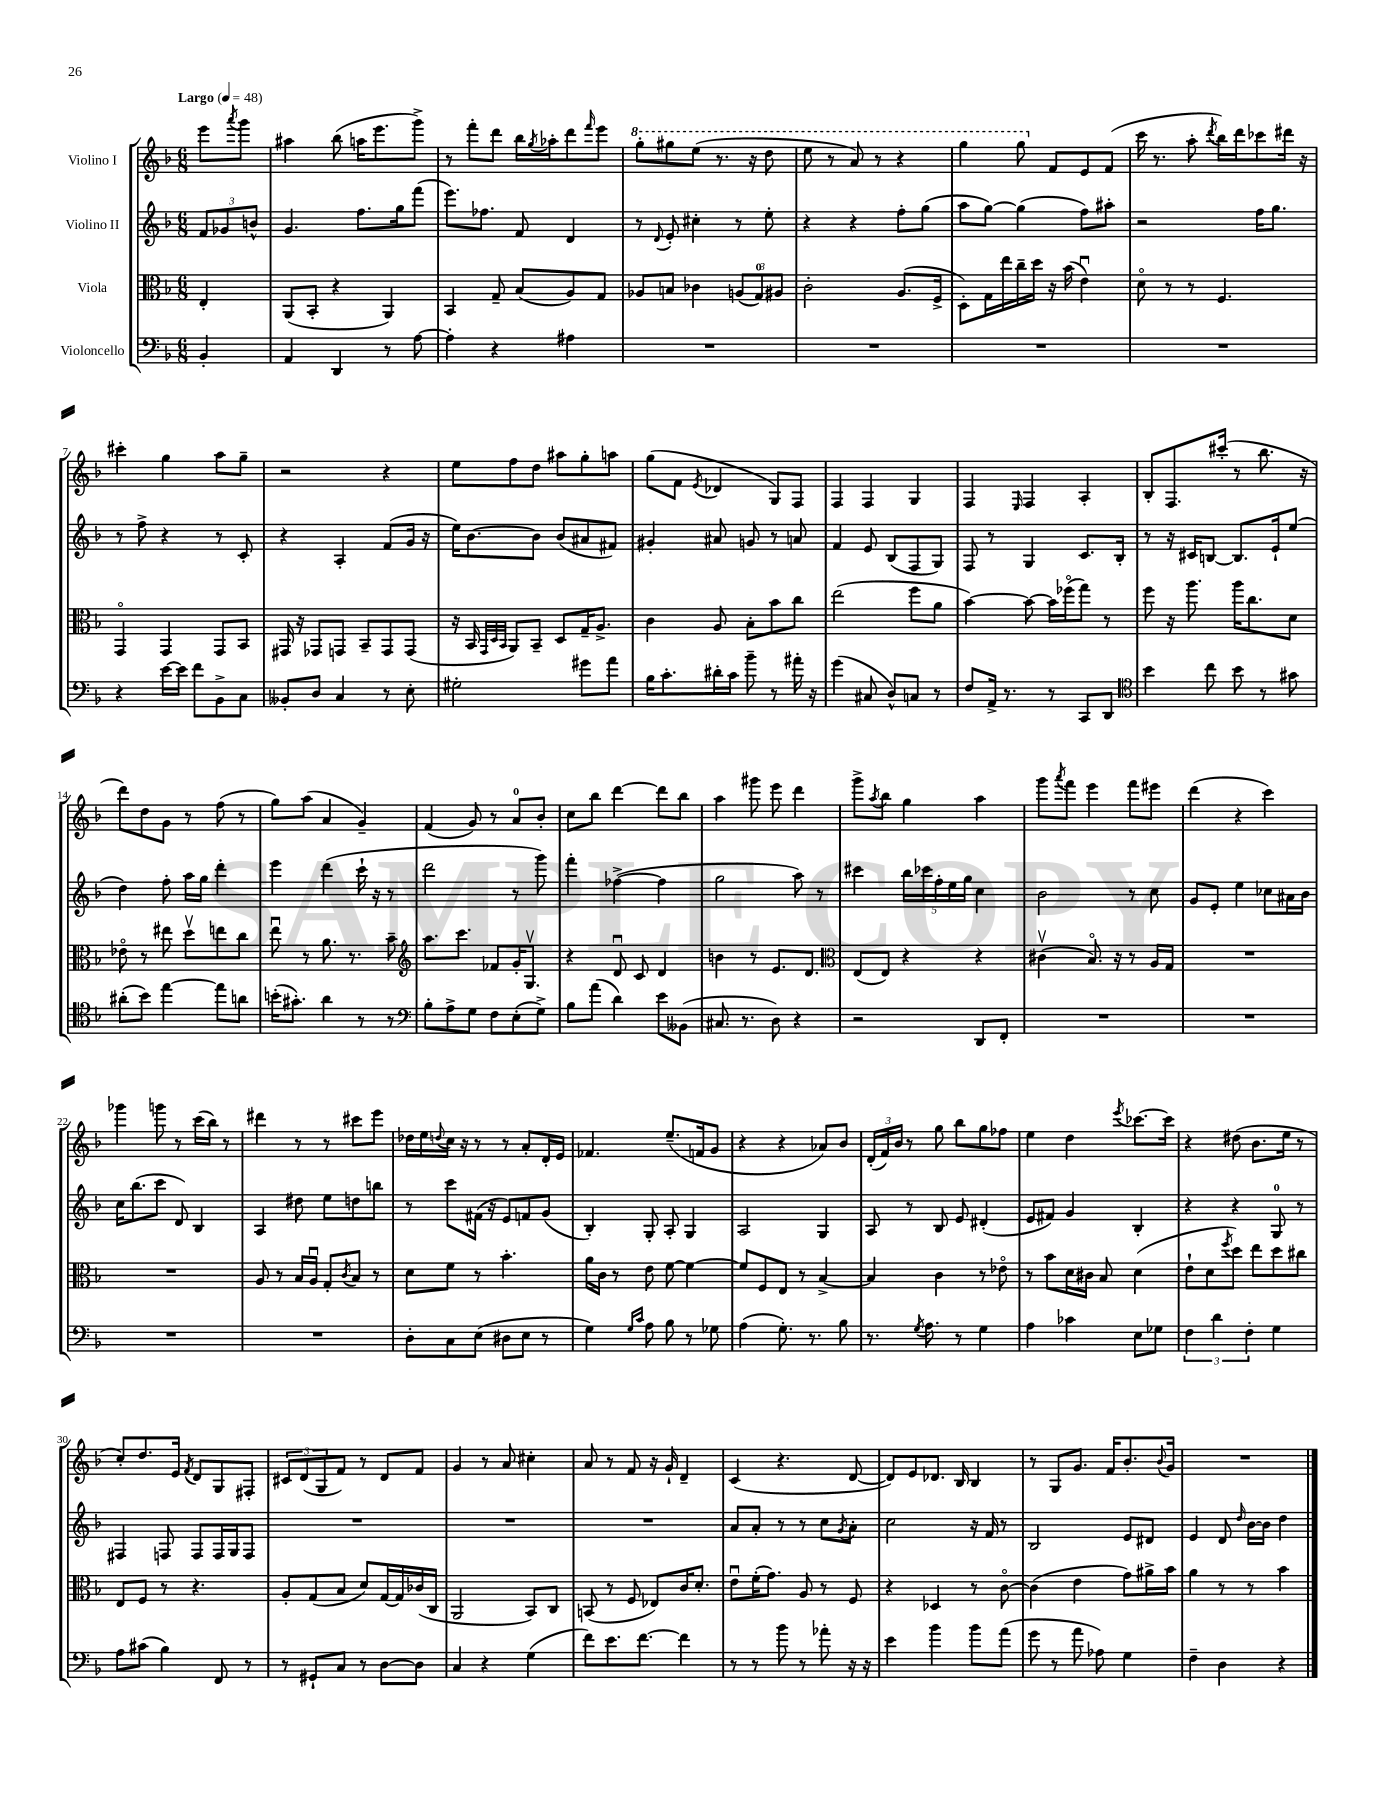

**kern	**kern	**kern	**kern
*part4	*part3	*part2	*part1
*staff4	*staff3	*staff2	*staff1
*I"Violoncello	*I"Viola	*I"Violino II	*I"Violino I
*clefF4	*clefC3	*clefG2	*clefG2
*k[b-]	*k[b-]	*k[b-]	*k[b-]
*M6/8	*M6/8	*M6/8	*M6/8
*MM48	*MM48	*MM48	*MM48
=	=	=	=
!	!	!	!LO:TX:a:B:t=Largo
4BB-'/	4E'/	12f/L	8eee\L
.	.	12g-X/	.
.	.	.	8qaaa/
.	.	.	8ggg\J
.	.	12bn^^/J	.
=1	=1	=1	=1
4AA/	(8AA/L	4.g/	4aa#X\
.	8BB-'/J	.	.
4DD/	4r	.	(8bb-\
.	.	8.ff\L	16aan\KL
.	.	.	8.eee\
8r	4AA/)	.	.
.	.	16gg\k	.
[8A\	.	(8fff\J	8ggg^\J)
=2	=2	=2	=2
4A'\]	4BB-/	8.eee\L)	8r
.	.	.	8fff'\L
.	.	8.ff-X\J	.
4r	8G~/	.	8ddd\J
.	(8B-/L	8f/	16bb-\LL
.	.	.	8qgg/
.	.	.	16aa-X'\J
4A#X\	8A/)	4d/	8ddd\
.	.	.	16qqfff/
.	8G/J	.	8eee\J
=3	=3	=3	=3
*	*	*	*8va
2.r	8A-X/L	8r	8ggg'\L
.	.	8qqd/	.
.	8Bn/J	8e'/	8ggg#X\
.	4c-X\	4cc#X'\	(8eee\J
.	.	.	8.r
.	(12An/L	8r	.
.	.	.	16r
.	12G/)	.	.
.	.	8ee'\	8ddd\
.	12A#X/J	.	.
=4	=4	=4	=4
2.r	2c'\	4r	8eee\
.	.	.	8r
.	.	4r	8aa/)
.	.	.	8r
.	(8.A/L	8ff'\L	4r
.	.	(8gg\J	.
.	16F^/Jk	.	.
=5	=5	=5	=5
2.r	8D'\L)	8aa\L	4ggg\
.	16G\L	[8gg\J)	.
.	16ee\	.	.
.	16cc~\	(4gg\]	8ggg\
.	16dd\JJ	.	.
*	*	*	*X8va
.	16r	.	8f/L
.	(16b-\	.	.
.	4eu\)	8ff\L)	8e/
.	.	8aa#X'\J	(8f/J
=6	=6	=6	=6
2.r	8d\	2r	16ccc\
.	.	.	8.r
.	8r	.	.
.	8r	.	8aa'\
.	.	.	8qddd/
.	4.F/	.	16bb-\LL)
.	.	.	16ddd\J
.	.	16ff\KL	8ccc-X\
.	.	8.gg\J	.
.	.	.	16ddd#X\Jk
.	.	.	16r
!!LO:LB:g=z
=7	=7	=7	=7
4r	4GG/	8r	4ccc#X'\
.	.	8ff^\	.
[16e\LL	4GG/	4r	4gg\
16e\JJ]	.	.	.
8f\L	.	.	.
8BB-^\	8GG/L	8r	8aa\L
8C\J	8BB-/J	8c'/	8gg~\J
=8	=8	=8	=8
8BB--X'/L	16GG#X/	4r	2r
.	16r	.	.
8D/J	8GG-X/L	.	.
4C/	8GGn/J	4A'/	.
.	8BB-~/L	.	.
8r	8GG/	(8f/L	4r
8E'\	(8GG/J	16g/Jk	.
.	.	16r	.
=9	=9	=9	=9
2G#X'\	16r	16ee\KL)	8ee\L
.	16BB-/	[8.b-\	.
.	32qqGG/LLL	.	.
.	32qqD/	.	.
.	32qqBB-/JJJ	.	.
.	8AA/L)	.	8ff\
.	8BB-~/J	8b-\J]	8dd\J
.	8D/L	(8b-/L	8aa#X\L
8g#X\L	16G~/K	8a#X/	8gg'\
.	8.A^/J	.	.
8a\J	.	8f#X/J)	8aan\J
=10	=10	=10	=10
16B-\KL	4c\	4g#X'/	(8gg\L
8.c'\	.	.	.
.	.	.	8f\J
.	.	.	8qe/
16d#X'\L	8A/	8a#X/	4d-X/
16c\JJ	.	.	.
8b-~\	8B-'\L	8gn/	.
8r	8b-\	8r	8G/L)
16a#X'\	8cc\J	8an/	8F/J
16r	.	.	.
=11	=11	=11	=11
(4g\	(2ee\	4f/	4F/
8C#X/	.	8e/	4F/
8D^^/L)	.	(8B-/L	.
8Cn/J	8ff\L	8F/	4G/
8r	8a\J	8G/J)	.
=12	=12	=12	=12
8F/L	[4b-\)	8F/	4F/
16AA^/Jk	.	8r	.
8.r	.	.	.
.	.	.	16qqE/
.	8b-\_	4G/	4F/
8r	16b-\LL]	.	.
.	(16ff-X\J	.	.
8CC/L	8gg\J)	8.c/L	4A'/
8DD/J	8r	.	.
.	.	16B-'/Jk	.
=13	=13	=13	=13
*clefC4	*	*	*
4b-\	8ff\	8r	8B-'/L
.	16r	16r	8.F/
.	8.aa\	16c#X/KL	.
8cc\	.	[8Bn/J	.
.	.	.	(16ccc#X'/Jk
8b-\	16aa\KL	8.B/L]	8r
.	8.cc\	.	.
8r	.	.	8.bb-\
.	.	16e`/k	.
8g#X\	8d\J	(8ee/J	.
.	.	.	16r
!!LO:LB:g=z
=14	=14	=14	=14
(8a#X'\L	8e-X\	4dd\)	8ddd\L)
8b-\J)	8r	.	8dd\
[4ee\	8ee#X\	8ff'\	8g\J
.	8ddv\L	16aa\LL	8r
.	.	16gg\JJ	.
8ee\L]	8een\	4ddd'\	(8ff\
8an\J	8cc\J	.	8r
=15	=15	=15	=15
(16bn'\KL	8eeu\	4eee\	8gg\L)
8.g#X'\J)	.	.	.
.	8r	.	(8aa\J
4a\	8.a\	(4ddd\	4a/
.	8.r	.	.
8r	.	16ccc`\	4g~/)
.	.	16r	.
8r	8b-~\	8r	.
=16	=16	=16	=16
*clefF4	*clefG2	*	*
8B-'\L	8.aa\L	2ddd\	(4f/
8A^\	.	.	.
.	8.ccc\J	.	.
8G\J	.	.	8g/)
8F\L	8f-X/L	.	8r
(8E'\	16g'/K	8r	8a/L
.	8.Gv/J	.	.
8G^\J)	.	8ggg\)	8b-'/J
=17	=17	=17	=17
8B-\L	4r	4fff'\	8cc\L
(8a\J	.	.	8bb-\J
4d\)	8du/	([4ff-X^\	[4ddd\
.	8c/	.	.
8e\L	4d/	4ff-\]	8ddd\L]
(8BB--X\J	.	.	8bb-\J
=18	=18	=18	=18
8.C#X/	4bn\	2gg\	4aa\
8.r	.	.	.
.	8r	.	8ggg#X\
8D\)	8.e/L	.	8eee\
4r	.	8aa\)	4ddd\
.	8.d/J	.	.
.	.	8r	.
=19	=19	=19	=19
*	*clefC3	*	*
2r	(8E/L	4ccc#X\	8ggg^\L
.	.	.	8qaa/
.	8E/J)	.	8bb-\J
.	4r	20bb-\LL	4gg\
.	.	20ccc-X\	.
.	.	20ff'\	.
.	.	20ee\	.
.	.	20gg\JJ	.
8DD/L	4r	4cc\	4aa\
8FF'/J	.	.	.
=20	=20	=20	=20
2.r	(4c#Xv\	2b-\	8ggg\L
.	.	.	8qaaa/
.	.	.	8fff\J
.	8.B-/)	.	4eee\
.	16r	.	.
.	8r	8r	8fff\L
.	16A/LL	8cc\	8eee#X\J
.	16G/JJ	.	.
=21	=21	=21	=21
2.r	2.r	8g/L	(4ddd\
.	.	8e'/J	.
.	.	4ee\	4r
.	.	8cc-X\L	4ccc\)
.	.	16a#X\L	.
.	.	16b-\JJ	.
!!LO:LB:g=z
=22	=22	=22	=22
2.r	2.r	16cc\KL	4ggg-X\
.	.	(8.bb-\	.
.	.	8ccc\J	8gggn\
.	.	8d/)	8r
.	.	4B-/	(16ccc\LL
.	.	.	16bb-\JJ)
.	.	.	8r
=23	=23	=23	=23
2.r	8A/	4A/	4ddd#X\
.	8r	.	.
.	16B-/LL	8dd#X\	8r
.	16Au/JJ	.	.
.	8G'/L	8ee\L	8r
.	8qc/	.	.
.	8B-/J	8ddn\	8ccc#X\L
.	8r	8bbn\J	8eee\J
=24	=24	=24	=24
8D'\L	8d\L	8r	16dd-X\LL
.	.	.	16ee\
.	.	.	8qqddn/
8C\	8f\J	8ccc\L	16cc\JJ
.	.	.	16r
(8E\J	8r	(16f#X\Jk	8r
.	.	16r	.
8D#X\L	4.b-'\	8e/L)	8r
8E\J	.	8fn/	8a'/L
8r	.	(8g/J	16d'/L
.	.	.	16e/JJ
=25	=25	=25	=25
4G\)	16a\LL	4B-'/)	4.f-X/
.	16c\JJ	.	.
.	8r	.	.
16qqG/LL	.	.	.
16qqc/JJ	.	.	.
8A\	8e\	8G'/	.
8B-\	[8f\	8A'/	(8.ee~/L
8r	4f\_	4G/	.
.	.	.	16fn/k
8G-X\	.	.	8g/J
=26	=26	=26	=26
(4A\	8f/L]	2A/	4r
.	8F/	.	.
8.G'\)	8E/J	.	4r
.	8r	.	.
8.r	.	.	.
.	[4B-^/	4G/	8a-X/L)
8B-\	.	.	8b-/J
=27	=27	=27	=27
8.r	4B-/]	8A/	(24d'/LL
.	.	.	24f/)
.	.	.	24b-/JJ
.	.	8r	8r
8qG/	.	.	.
8.A\	.	.	.
.	4c\	8B-/	8gg\
8r	.	8e/	8bb-\L
4G\	8r	(4d#X'/	8gg\
.	8e-X\	.	8ff-X\J
=28	=28	=28	=28
4A\	8r	8e/L	4ee\
.	8b-\L	8f#X/J)	.
4c-X\	16d\L	4g/	4dd\
.	16c#X\JJ	.	.
.	8B-/	.	.
.	.	.	8qeee/
8E\L	(4d\	4B-'/	[8.ccc-X\L
8G-X\J	.	.	.
.	.	.	16ccc-\Jk]
=29	=29	=29	=29
6F\	8e`\L	4r	4r
.	8d\	.	.
6d\	.	.	.
.	8qff/	.	.
.	8dd\J)	4r	(8dd#X\
6F'\	.	.	.
.	8ee\L	.	8.b-\L
4G\	8dd\	8G/	.
.	.	.	16ee\Jk
.	8cc#X\J	8r	8r
!!LO:LB:g=z
=30	=30	=30	=30
8A\L	8E/L	4F#X/	8cc'/L)
(8c#X\J	8F/J	.	8.dd/
4B-\)	8r	8Fn/	.
.	.	.	16e/Jk
.	.	.	8qf/
.	4.r	8F/L	8d/L
8FF/	.	16F/L	8G/
.	.	16G/J	.
8r	.	8F/J	8F#X'/J
=31	=31	=31	=31
8r	8A'/L	2.r	12c#X/L
.	.	.	(12d/
8GG#X`/L	(8G/	.	.
.	.	.	12G/
8C/J	8B-/J	.	8f/J)
8r	8d/L)	.	8r
[8D\L	[16G/L	.	8d/L
.	16G/]	.	.
8D\J]	(16c-X/	.	8f/J
.	16C/JJ	.	.
=32	=32	=32	=32
4C/	2AA/	2.r	4g/
4r	.	.	8r
.	.	.	8a/
(4G\	8BB-/L)	.	4cc#X'\
.	8C/J	.	.
=33	=33	=33	=33
8f\L)	(8BBn/	2.r	8a/
8.e\	8r	.	8r
.	8F/	.	8f/
[8.f\J	.	.	.
.	8E-X/L)	.	16r
.	.	.	16g`/
4f\]	16c/K	.	4d~/
.	8.d'/J	.	.
=34	=34	=34	=34
8r	8eu\L	8a/L	(4c/
8r	(16f'\K	8a'/J	.
.	8.g\J)	.	.
8b-\	.	8r	4.r
8r	8A/	8r	.
8a-X'\	8r	8cc\L	.
.	.	8qg/	.
16r	8F/	8a'\J	[8d/
16r	.	.	.
=35	=35	=35	=35
4e\	4r	2cc\	8d/L])
.	.	.	8e/
4b-\	4D-X/	.	8.d-X/J
.	.	.	16B-/
8b-\L	8r	16r	4B-/
.	.	16f/	.
(8a\J	[8c\	8r	.
=36	=36	=36	=36
8g\	(4c\]	2B-/	8r
8r	.	.	8G/L
8a\	4e\	.	8.g/J
8A-X\)	.	.	.
.	.	.	16f/KL
4G\	8g\L)	8e/L	8.b-'/
.	16a#X^\L	8d#X/J	.
.	.	.	8qqb-/
.	16b-\JJ	.	16g/Jk
=37	=37	=37	=37
4F~\	4a\	4e/	2.r
4D\	8r	8d/	.
.	.	16qqdd/	.
.	8r	[16b-\LL	.
.	.	16b-\JJ]	.
4r	4b-\	4dd\	.
==	==	==	==
*-	*-	*-	*-
